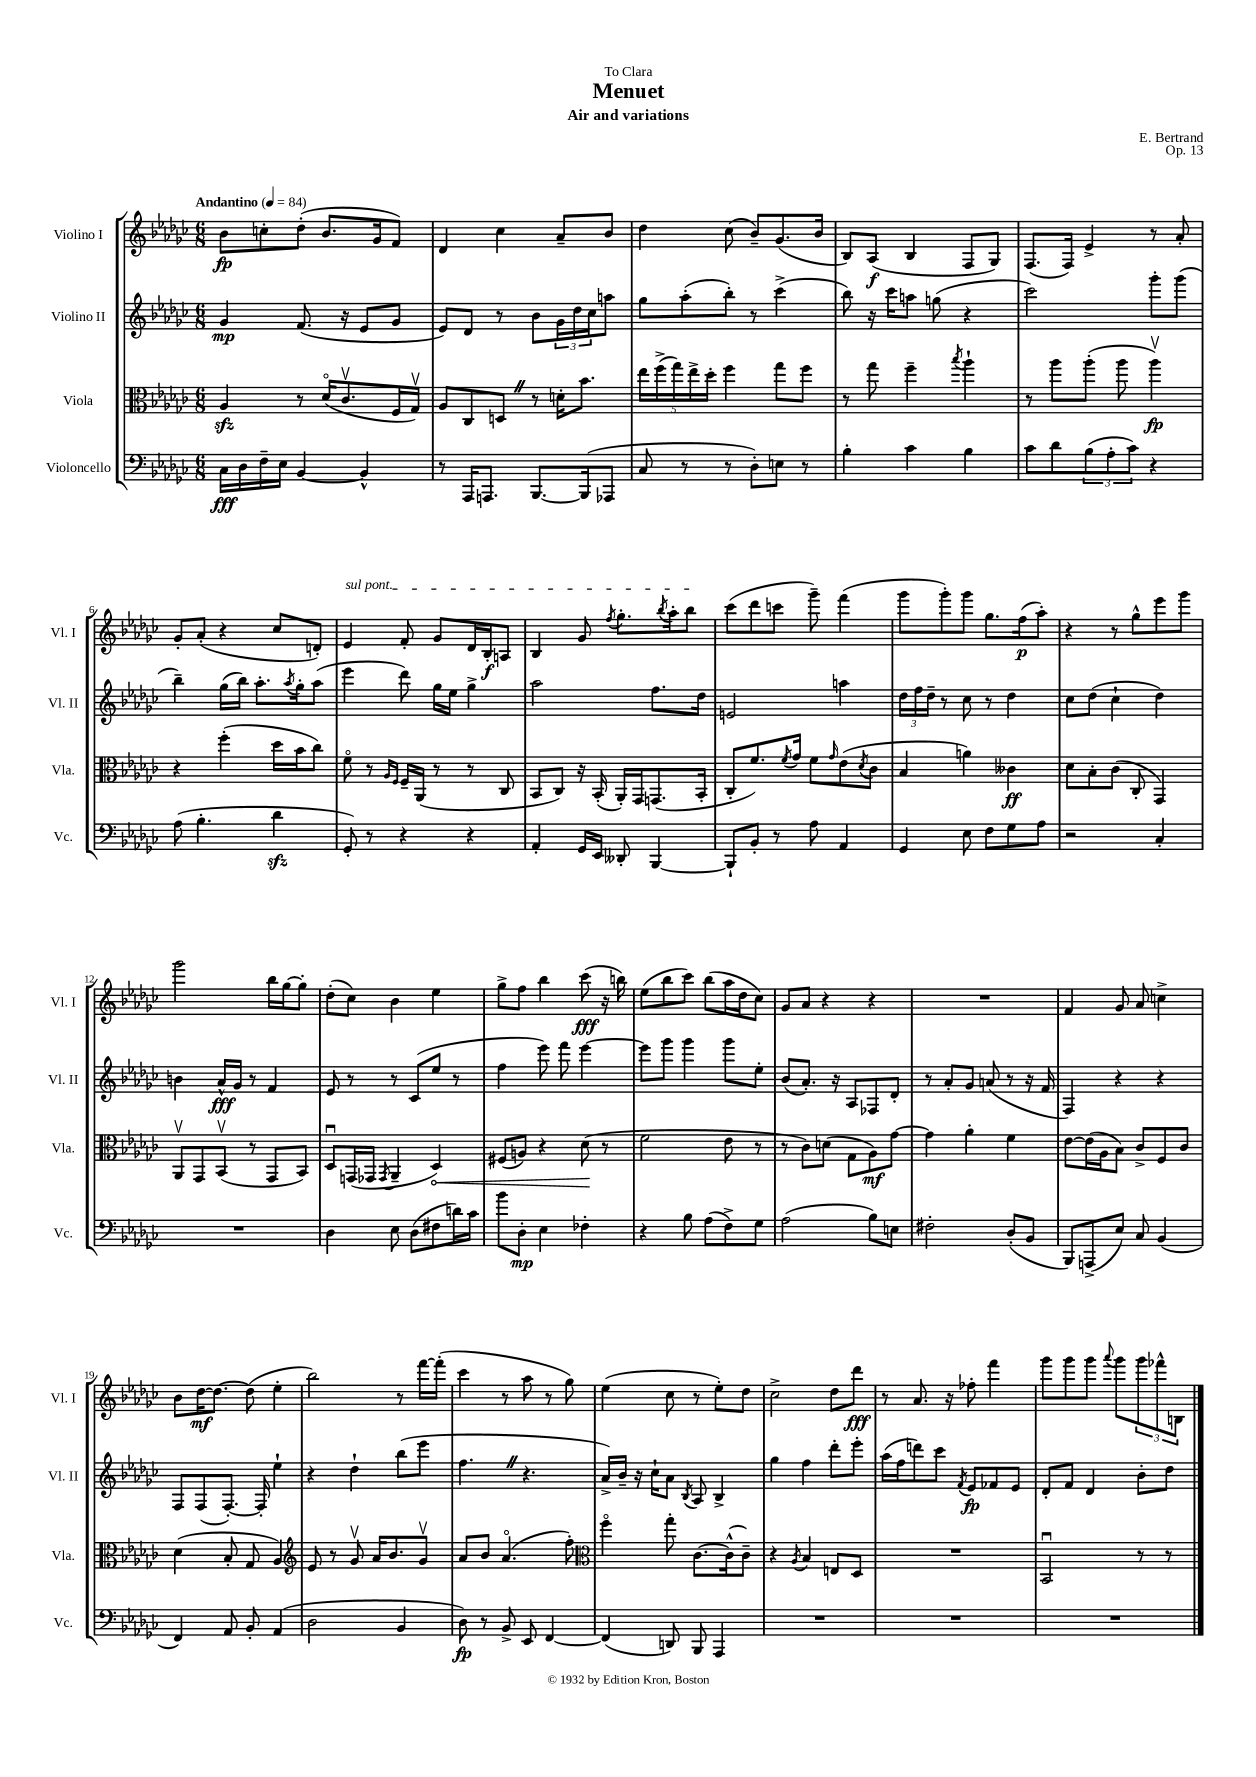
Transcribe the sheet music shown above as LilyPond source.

\header { title = "Menuet" composer = "E. Bertrand" subtitle = "Air and variations" dedication = "To Clara" opus = "Op. 13" }
<<
\new StaffGroup <<
\new Staff = "s0" \with { instrumentName = "Violino I" shortInstrumentName = "Vl. I" } {
    \clef treble \key ges \major \numericTimeSignature \time 6/8 \tempo "Andantino" 4 = 84
    bes'8\fp c''8-. des''8-.( bes'8. ges'16 f'8) |
    des'4 ces''4 aes'8-- bes'8 |
    des''4 ces''8( bes'8--) ges'8.( bes'16 |
    bes8) aes8\f( bes4 f8 ges8) |
    f8.( f16) ees'4-> r8 aes'8-. |
    ges'8-. aes'8-.( r4 ces''8 d'8-.) |
    \once \override TextSpanner.bound-details.left.text = \markup { \italic "sul pont." } ees'4\startTextSpan f'8-. ges'8 des'16 bes16-.\f a8 |
    bes4 ges'8 \acciaccatura { f''8 } ges''8.-. \acciaccatura { bes''8 } aes''16-. bes''8\stopTextSpan |
    ces'''8( des'''8 c'''8 ges'''8--) f'''4( |
    ges'''8 ges'''8-.) ges'''8 ges''8. f''16\p( aes''8-.) |
    r4 r8 ges''8-^ ees'''8 ges'''8 |
    ges'''2 bes''16 ges''16~ ges''8-. |
    des''8-.( ces''8) bes'4 ees''4 |
    ges''8-> f''8 bes''4 ces'''8\fff( r16 b''16) |
    ees''8( bes''8 ces'''8) bes''8( aes''16 des''16 ces''8) |
    ges'8 aes'8 r4 r4 |
    R2. |
    f'4 ges'8 aes'8 c''4-> |
    bes'8 des''16~\mf des''8.~ des''8( ees''4-. |
    bes''2) r8 f'''16~ f'''16-.( |
    ces'''4 r8 aes''8 r8 ges''8) |
    ees''4( ces''8 r8 ees''8-.) des''8 |
    ces''2-> des''8 des'''8\fff |
    r8 aes'8. r16 fes''8-. f'''4 |
    ges'''8 ges'''8 ges'''8 \appoggiatura { aes'''8 } ges'''8 \tuplet 3/2 { ges'''8 fes'''8-^ b8 } \bar "|." |
}
\new Staff = "s1" \with { instrumentName = "Violino II" shortInstrumentName = "Vl. II" } {
    \clef treble \key ges \major \numericTimeSignature \time 6/8
    ges'4\mp f'8.( r16 ees'8 ges'8 |
    ees'8) des'8 r8 bes'8 \tuplet 3/2 { ges'16 des''16 ces''16 } a''8 |
    ges''8 aes''8-.( bes''8-.) r8 ces'''4->( |
    bes''8) r16 ces'''16 a''8 g''8( r4 |
    ces'''2) ges'''8-. ges'''8( |
    bes''4--) ges''16( bes''16) aes''8.-. \acciaccatura { aes''8 } ges''16-. aes''8( |
    ees'''4 des'''8) ges''16 ees''16 ges''4-> |
    aes''2 f''8. des''16 |
    e'2 a''4 |
    \tuplet 3/2 { des''16 f''16 des''16-- } r8 ces''8 r8 des''4 |
    ces''8 des''8( ces''4-! des''4) |
    b'4 aes'16-^\fff ges'16 r8 f'4 |
    ees'8 r8 r8 ces'8( ees''8 r8 |
    f''4 ees'''8) f'''8 ees'''4~ |
    ees'''8 ges'''8 ges'''4 ges'''8 ees''8-. |
    bes'8( aes'8.-.) r16 aes8 fes8 des'8-. |
    r8 aes'8-. ges'8 a'8( r8 r16 f'16 |
    f4) r4 r4 |
    f8 f8( f8.~-.) f16-. ees''4-! |
    r4 des''4-! bes''8( ees'''8 |
    f''4. \once \override BreathingSign.text = \markup { \musicglyph "scripts.caesura.straight" } \breathe r4. |
    aes'16->) bes'16-- r16 ces''16-! aes'8 \acciaccatura { bes8 } aes8 bes4-> |
    ges''4 f''4 des'''8-. ees'''8-. |
    aes''16( f''16 d'''8) ces'''8 \acciaccatura { f'8 } ees'8\fp fes'8 ees'8 |
    des'8-. f'8 des'4 bes'8-. des''8 \bar "|." |
}
\new Staff = "s2" \with { instrumentName = "Viola" shortInstrumentName = "Vla." } {
    \clef alto \key ges \major \numericTimeSignature \time 6/8
    aes4\sfz r8 des'16\flageolet( ces'8.\upbow f16 ges16\upbow) |
    aes8 ces8 d8 \once \override BreathingSign.text = \markup { \musicglyph "scripts.caesura.straight" } \breathe r8 d'16-. bes'8. |
    \tuplet 5/4 { ees''16 f''16->( ges''16) ees''16-> des''16-. } f''4 ges''8 f''8 |
    r8 ges''8 f''4-- \acciaccatura { bes''8 } aes''4-! |
    r8 aes''8 aes''8-.( aes''8 aes''4\upbow\fp) |
    r4 f''4-.( des''16 bes'16 ces''8) |
    f'8\flageolet r8 \grace { aes16 f16 } f16-- aes,16( r8 r8 ces8 |
    bes,8 ces8) r16 bes,16-.( aes,16-.) ges,16 g,8.( bes,16-. |
    ces8-. f'8.) \acciaccatura { f'8 } ges'16 f'8 \grace { ges'16 } ees'8( \acciaccatura { des'8 } ces'8 |
    bes4 a'4) ceses'4\ff |
    des'8 bes8-. ces'8( ces8-. ges,4) |
    aes,8\upbow ges,8 bes,8\upbow( r8 ges,8 bes,8) |
    des8\downbow g,16( ges,16 \acciaccatura { ges,8 } aes,4-- \once \override Hairpin.circled-tip = ##t des4\<) |
    fis8( a8) r4 des'8\!( r8 |
    f'2 ees'8 r8 |
    r8 ces'8) d'8( ges8 aes8\mf) ges'8~ |
    ges'4 aes'4-. f'4 |
    ees'8~ ees'16( aes16 bes8) ces'8-> f8 ces'8 |
    des'4( bes8-. ges8 aes4) |
    \clef treble ees'8 r8 ges'8\upbow aes'16 bes'8. ges'8\upbow |
    aes'8 bes'8 aes'4.\flageolet( f''8-.) |
    \clef alto f''4\flageolet ges''8-. ces'8.~ ces'16-^( ces'8--) |
    r4 \acciaccatura { aes8 } bes4 e8 des8 |
    R2. |
    bes,2\downbow r8 r8 \bar "|." |
}
\new Staff = "s3" \with { instrumentName = "Violoncello" shortInstrumentName = "Vc." } {
    \clef bass \key ges \major \numericTimeSignature \time 6/8
    ces16\fff des16 f16-- ees16 bes,4~ bes,4-^ |
    r8 aes,,16 a,,8. bes,,8.~ bes,,16( aes,,8 |
    ces8 r8 r8 des8-.) e8 r8 |
    bes4-. ces'4 bes4 |
    ces'8 des'8 \tuplet 3/2 { bes8( aes8-. ces'8) } r4 |
    aes8( bes4.-. des'4\sfz |
    ges,8-.) r8 r4 r4 |
    aes,4-. ges,16 ees,16 deses,8-. bes,,4~ |
    bes,,8-! bes,8-. r8 aes8 aes,4 |
    ges,4 ees8 f8 ges8 aes8 |
    r2 ces4-. |
    R2. |
    des4 ees8 des8( fis8 d'16) ces'16 |
    bes'8 des8-.\mp ees4 fes4-. |
    r4 bes8 aes8( f8->) ges8 |
    aes2( bes8) e8 |
    fis2-. des8-.( bes,8 |
    bes,,8) a,,8->( ees8) ces8 bes,4( |
    f,4) aes,8 bes,8-. aes,4( |
    des2 bes,4 |
    des8\fp) r8 bes,8-> ees,8 f,4~ |
    f,4( d,8) bes,,8 aes,,4 |
    R2. |
    R2. |
    R2. \bar "|." |
}
>>
>>
